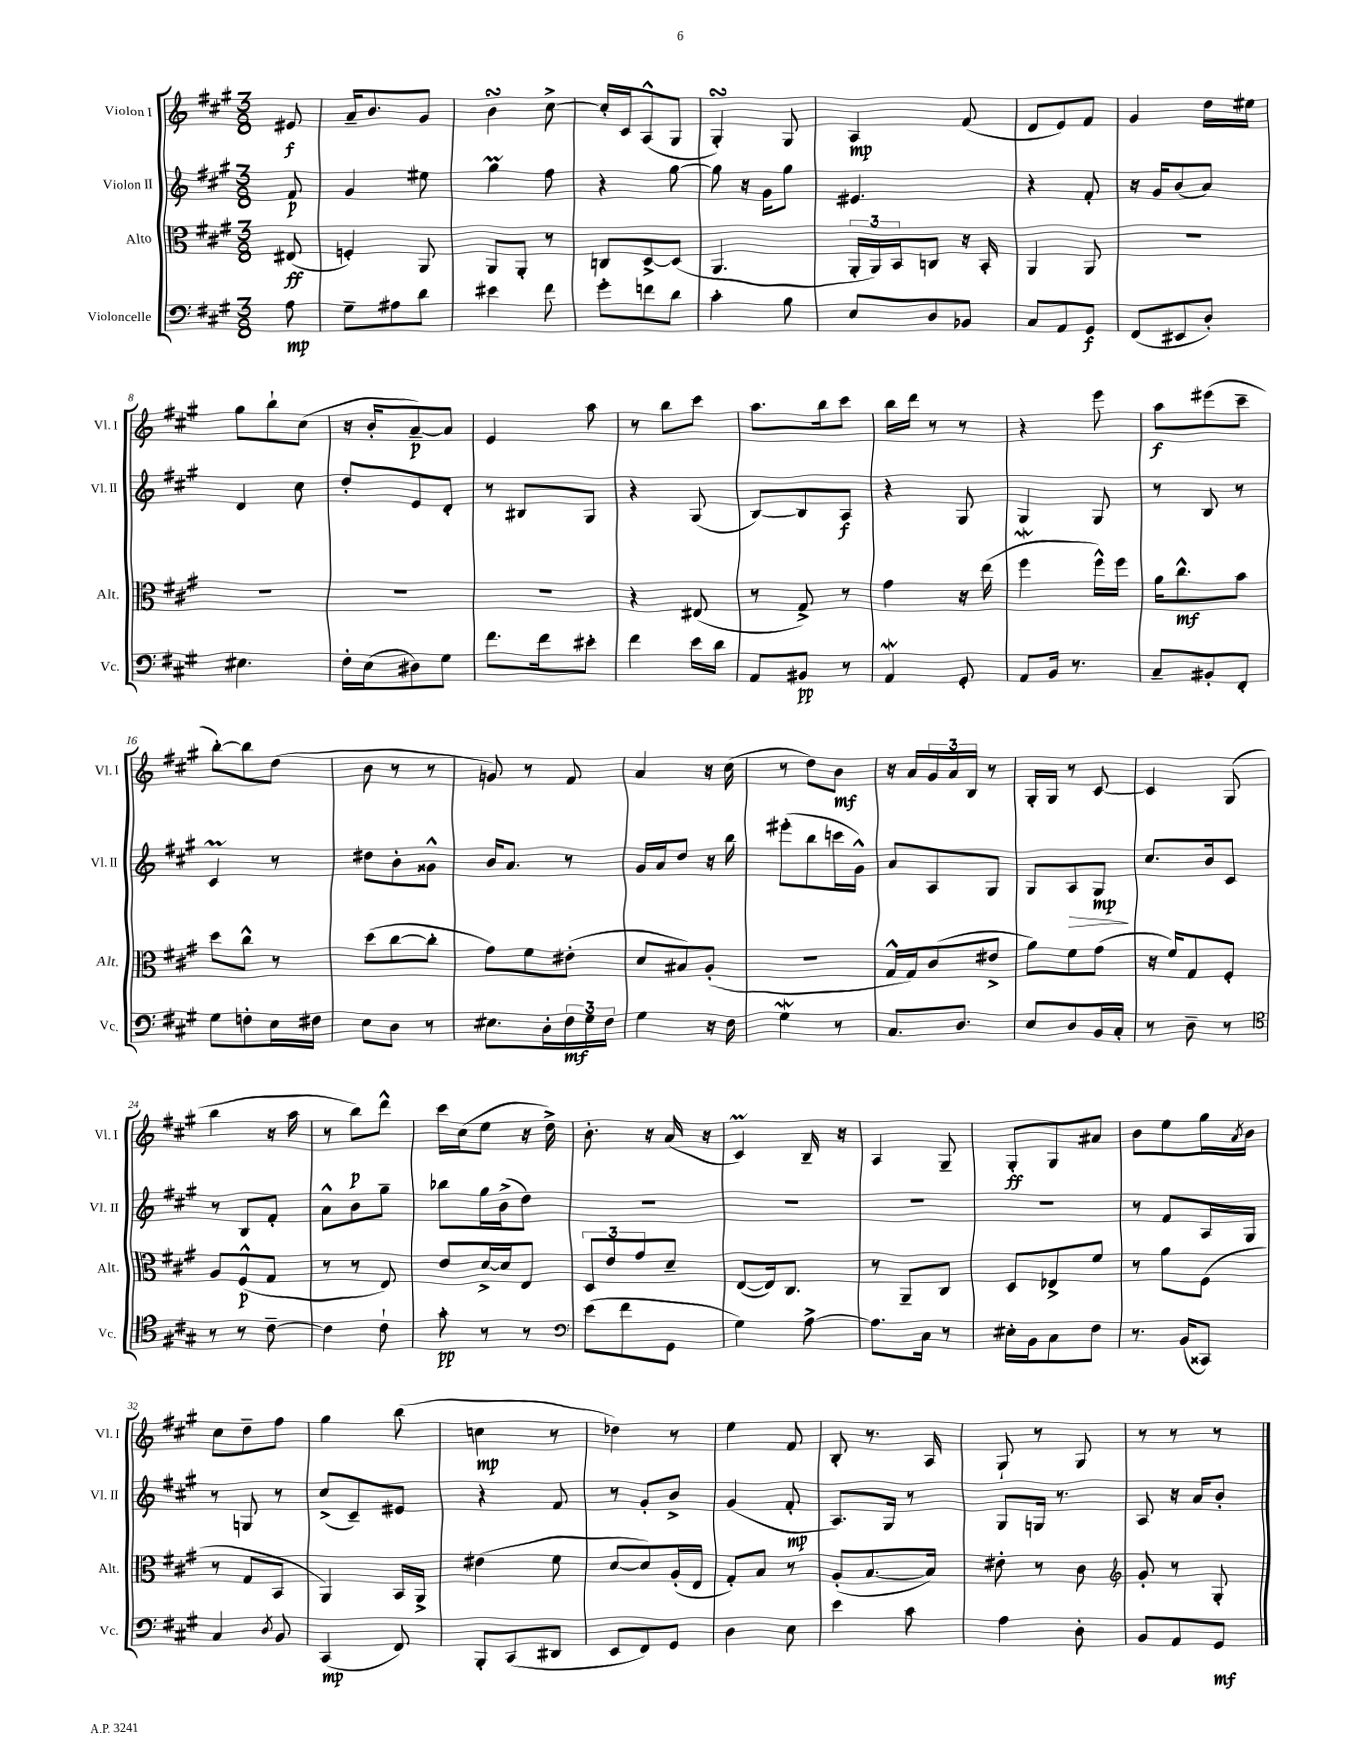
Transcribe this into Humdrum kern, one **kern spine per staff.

**kern	**dynam	**kern	**dynam	**kern	**dynam	**kern	**dynam
*part4	*part4	*part3	*part3	*part2	*part2	*part1	*part1
*staff4	*staff4	*staff3	*staff3	*staff2	*staff2	*staff1	*staff1
*I"Violoncelle	*	*I"Alto	*	*I"Violon II	*	*I"Violon I	*
*I'Vc.	*	*I'Alt.	*	*I'Vl. II	*	*I'Vl. I	*
*clefF4	*	*clefC3	*	*clefG2	*	*clefG2	*
*k[f#c#g#]	*	*k[f#c#g#]	*	*k[f#c#g#]	*	*k[f#c#g#]	*
*M3/8	*	*M3/8	*	*M3/8	*	*M3/8	*
=	=	=	=	=	=	=	=
8A\	mp	(8E#X/	ff	8f#/	p	8e#X/	f
=1	=1	=1	=1	=1	=1	=1	=1
8G#~\L	.	4Fn'/)	.	4g#/	.	16a~/KL	.
.	.	.	.	.	.	8.b/	.
8A#X\	.	.	.	.	.	.	.
8d\J	.	8AA/	.	8ee#X\	.	8g#/J	.
=2	=2	=2	=2	=2	=2	=2	=2
4e#X\	.	8AA/L	.	4gg#m\	.	4bsSSS\	.
.	.	8AA'/J	.	.	.	.	.
8f#\	.	8r	.	8ff#\	.	[8cc#^\	.
=3	=3	=3	=3	=3	=3	=3	=3
8g#'\L	.	8Cn/L	.	4r	.	16cc#'/LL]	.
.	.	.	.	.	.	16c#/J	.
8fn\	.	[8D^/	.	.	.	(8A^^/	.
8d\J	.	(8D/J]	.	[8gg#\	.	8G#/J	.
=4	=4	=4	=4	=4	=4	=4	=4
4c#'\	.	4.AA/	.	8gg#\]	.	4G#sSsS'/)	.
.	.	.	.	16r	.	.	.
.	.	.	.	16g#\KL	.	.	.
8B\	.	.	.	8gg#\J	.	8G#/	.
=5	=5	=5	=5	=5	=5	=5	=5
8E/L	.	24AA'/LL	.	4.e#X/	.	4A/	mp
.	.	24AA/)	.	.	.	.	.
.	.	24BB/J	.	.	.	.	.
8D/	.	8Cn/J	.	.	.	.	.
8BB-X/J	.	16r	.	.	.	(8f#/	.
.	.	16BB'/	.	.	.	.	.
=6	=6	=6	=6	=6	=6	=6	=6
8C#/L	.	4AA/	.	4r	.	8d/L	.
8AA/	.	.	.	.	.	8e/)	.
8GG#/J	f	8AA/	.	8f#'/	.	8f#/J	.
=7	=7	=7	=7	=7	=7	=7	=7
(8FF#/L	.	4.r	.	16r	.	4g#/	.
.	.	.	.	16g#/KL	.	.	.
8EE#X/	.	.	.	(8b/	.	.	.
8D'/J)	.	.	.	8a/J)	.	16dd\LL	.
.	.	.	.	.	.	16ee#X\JJ	.
!!LO:LB:g=z
=8	=8	=8	=8	=8	=8	=8	=8
4.E#X\	.	4.r	.	4d/	.	8gg#\L	.
.	.	.	.	.	.	8bb`\	.
.	.	.	.	8cc#\	.	(8cc#\J	.
=9	=9	=9	=9	=9	=9	=9	=9
16F#'\LL	.	4.r	.	8dd'/L	.	16r	.
(16E\J	.	.	.	.	.	16b'/KL	.
8D#X\)	.	.	.	8e/	.	[8a~/)	p
8G#\J	.	.	.	8d'/J	.	8a/J]	.
=10	=10	=10	=10	=10	=10	=10	=10
8.f#\L	.	4.r	.	8r	.	4e/	.
.	.	.	.	8B#X/L	.	.	.
16f#\k	.	.	.	.	.	.	.
8e#X'\J	.	.	.	8G#/J	.	8aa\	.
=11	=11	=11	=11	=11	=11	=11	=11
4f#\	.	4r	.	4r	.	8r	.
.	.	.	.	.	.	8bb\L	.
16e\LL	.	(8E#X/	.	(8G#/	.	8ccc#\J	.
16d\JJ	.	.	.	.	.	.	.
=12	=12	=12	=12	=12	=12	=12	=12
8AA/L	.	8r	.	[8B/L)	.	8.aa\L	.
8BB#X/J	pp	8G#^/)	.	8B/]	.	.	.
.	.	.	.	.	.	16bb\k	.
8r	.	8r	.	8A/J	f	8ccc#\J	.
=13	=13	=13	=13	=13	=13	=13	=13
4AAw/	.	4g#\	.	4r	.	16bb\LL	.
.	.	.	.	.	.	16ddd\JJ	.
.	.	.	.	.	.	8r	.
8GG#'/	.	16r	.	8G#/	.	8r	.
.	.	(16ee\	.	.	.	.	.
=14	=14	=14	=14	=14	=14	=14	=14
8AA/L	.	4ff#W\	.	4G#/	.	4r	.
16BB/Jk	.	.	.	.	.	.	.
8.r	.	.	.	.	.	.	.
.	.	16ff#^^\LL)	.	8G#/	.	8eee\	.
.	.	16ff#\JJ	.	.	.	.	.
=15	=15	=15	=15	=15	=15	=15	=15
8C#~/L	.	16a\KL	.	8r	.	8aa\L	f
.	.	8.cc#^^\	mf	.	.	.	.
8BB#X'/	.	.	.	8B/	.	(8eee#X\	.
8FF#'/J	.	8b\J	.	8r	.	8ccc#~\J	.
!!LO:LB:g=z
=16	=16	=16	=16	=16	=16	=16	=16
8G#\L	.	8dd\L	.	4c#m/	.	[8bb'\L)	.
8Fn'\	.	8cc#^^\J	.	.	.	8bb\]	.
16E\L	.	8r	.	8r	.	(8dd\J	.
16F#X\JJ	.	.	.	.	.	.	.
=17	=17	=17	=17	=17	=17	=17	=17
8E\L	.	(8dd\L	.	8dd#X\L	.	8b\	.
8D\J	.	[8cc#\	.	8b'\	.	8r	.
8r	.	8cc#'\J]	.	8g##X^^\J	.	8r	.
=18	=18	=18	=18	=18	=18	=18	=18
8.E#X\L	.	8g#\L)	.	16b/KL	.	8gn/)	.
.	.	.	.	8.a/J	.	.	.
.	.	8f#\	.	.	.	8r	.
16D'\L	.	.	.	.	.	.	.
24F#\	mf	(8e#X'\J	.	8r	.	8f#/	.
24G#\	.	.	.	.	.	.	.
24F#\JJ	.	.	.	.	.	.	.
=19	=19	=19	=19	=19	=19	=19	=19
4G#\	.	8d/L	.	16g#/LL	.	4a/	.
.	.	.	.	16a/J	.	.	.
.	.	8B#X/)	.	8dd/J	.	.	.
16r	.	(8A'/J	.	16r	.	16r	.
16F#\	.	.	.	16bb\	.	(16cc#\	.
=20	=20	=20	=20	=20	=20	=20	=20
4G#W\	.	4.r	.	(8eee#X'\L	.	8r	.
.	.	.	.	8bb\	.	8dd\L)	.
8r	.	.	.	16cccn\L	.	8b\J	mf
.	.	.	.	16g#^^\JJ)	.	.	.
=21	=21	=21	=21	=21	=21	=21	=21
8.C#/L	.	16G#^^/LL	.	8a/L	.	16r	.
.	.	16G#/J)	.	.	.	16a/LL	.
.	.	(8c#/	.	8A/	.	24g#/	.
.	.	.	.	.	.	24a/	.
8.D/J	.	.	.	.	.	.	.
.	.	.	.	.	.	24B/JJ	.
.	.	8e#X^/J	.	8G#/J	.	8r	.
=22	=22	=22	=22	=22	=22	=22	=22
8E/L	.	8a\L)	.	8G#/L	.	16G#'/LL	.
.	.	.	.	.	.	16G#/JJ	.
!	!	!	!	!	!LO:HP:b	!	!
8D/	.	8f#\	.	8A/	>	8r	.
16BB/L	.	(8g#\J	.	8G#/J	mp	[8c#/	.
16C#'/JJ	.	.	.	.	.	.	.
.	.	.	.	.	]	.	.
=23	=23	=23	=23	=23	=23	=23	=23
8r	.	16r	.	8.cc#/L	.	4c#/]	.
.	.	16f#/KL)	.	.	.	.	.
8D~\	.	8G#/	.	.	.	.	.
.	.	.	.	16b/k	.	.	.
8r	.	8F#'/J	.	8c#/J	.	(8G#/	.
!!LO:LB:g=z
=24	=24	=24	=24	=24	=24	=24	=24
*clefC4	*	*	*	*	*	*	*
8r	.	8A/L	.	8r	.	4bb\	.
8r	.	(8F#^^/	p	8B/L	.	.	.
[8c#~\	.	8G#/J	.	8f#'/J	.	16r	.
.	.	.	.	.	.	16aa\	.
=25	=25	=25	=25	=25	=25	=25	=25
4c#\]	.	8r	.	8a^^\L	.	8r	.
.	.	8r	.	8b\	.	8bb\L)	p
8c#`\	.	8E/)	.	8gg#~\J	.	8ddd^^\J	.
=26	=26	=26	=26	=26	=26	=26	=26
8g#'\	pp	8e/L	.	8bb-X\L	.	16ccc#\LL	.
.	.	.	.	.	.	(16cc#\J	.
8r	.	[16d^/L	.	16gg#\L	.	8ee\J	.
.	.	16d/J]	.	(16b^\J	.	.	.
8r	.	8E/J	.	8dd\J)	.	16r	.
.	.	.	.	.	.	16dd^\)	.
=27	=27	=27	=27	=27	=27	=27	=27
*clefF4	*	*	*	*	*	*	*
(8e\L	.	12D/L	.	4.r	.	8.b'\	.
.	.	12e/	.	.	.	.	.
8f#\	.	.	.	.	.	.	.
.	.	12g#/	.	.	.	.	.
.	.	.	.	.	.	16r	.
8GG#\J	.	8d~/J	.	.	.	(16a/	.
.	.	.	.	.	.	16r	.
=28	=28	=28	=28	=28	=28	=28	=28
4G#\)	.	([8E/L	.	4.r	.	4c#m/)	.
.	.	16E/k])	.	.	.	.	.
.	.	8.C#/J	.	.	.	.	.
[8A^\	.	.	.	.	.	16B~/	.
.	.	.	.	.	.	16r	.
=29	=29	=29	=29	=29	=29	=29	=29
8.A\L]	.	8r	.	4.r	.	4A/	.
.	.	8AA~/L	.	.	.	.	.
16C#\Jk	.	.	.	.	.	.	.
8r	.	8C#/J	.	.	.	8G#~/	.
=30	=30	=30	=30	=30	=30	=30	=30
16E#X'\LL	.	8D/L	.	4.r	.	8G#'/L	ff
16BB\J	.	.	.	.	.	.	.
8C#\	.	8E-X^/	.	.	.	8G#/	.
8F#\J	.	8f#/J	.	.	.	8a#X/J	.
=31	=31	=31	=31	=31	=31	=31	=31
8.r	.	8r	.	8r	.	8b\L	.
.	.	8a\L	.	8f#/L	.	8ee\	.
(16BB/KL	.	.	.	.	.	.	.
8CC##X/J)	.	(8F#\J	.	16A/L	.	16gg#\L	.
.	.	.	.	.	.	8qa/	.
.	.	.	.	16G#/JJ	.	16b\JJ	.
!!LO:LB:g=z
=32	=32	=32	=32	=32	=32	=32	=32
4C#/	.	8r	.	8r	.	8cc#\L	.
.	.	8G#/L	.	8Gn/	.	8dd~\	.
8qD/	.	.	.	.	.	.	.
8BB/	.	8BB/J	.	8r	.	8ff#\J	.
=33	=33	=33	=33	=33	=33	=33	=33
(4CC#/	mp	4AA/)	.	(8cc#^/L	.	4gg#\	.
.	.	.	.	8c#~/)	.	.	.
8FF#/)	.	16BB/LL	.	8e#X/J	.	(8bb\	.
.	.	16AA^/JJ	.	.	.	.	.
=34	=34	=34	=34	=34	=34	=34	=34
8BBB'/L	.	(4e#X\	.	4r	.	4ccn\	mp
(8CC#/	.	.	.	.	.	.	.
8DD#X/J	.	8f#\	.	8f#/	.	8r	.
=35	=35	=35	=35	=35	=35	=35	=35
8EE/L	.	[8d/L	.	8r	.	4dd-X\)	.
8FF#/)	.	8d/])	.	8g#'/L	.	.	.
8GG#/J	.	(16A'/L	.	8b^/J	.	8r	.
.	.	16E/JJ	.	.	.	.	.
=36	=36	=36	=36	=36	=36	=36	=36
4D\	.	8G#'/L)	.	(4g#/	.	4ee\	.
.	.	8B/J	.	.	.	.	.
8E\	.	8r	.	8f#'/	mp	8f#/	.
=37	=37	=37	=37	=37	=37	=37	=37
4e\	.	(8A'/L	.	8.A/L)	.	8B'/	.
.	.	[8.B/	.	.	.	8.r	.
.	.	.	.	16G#/Jk	.	.	.
8c#\	.	.	.	8r	.	.	.
.	.	16B/Jk])	.	.	.	16A/	.
=38	=38	=38	=38	=38	=38	=38	=38
4A\	.	8e#X'\	.	8G#/L	.	8G#`/	.
.	.	8r	.	16Gn/Jk	.	8r	.
.	.	.	.	8.r	.	.	.
8D'\	.	8c#\	.	.	.	8G#/	.
=39	=39	=39	=39	=39	=39	=39	=39
*	*	*clefG2	*	*	*	*	*
8BB/L	.	8g#'/	.	8A/	.	8r	.
8AA/	.	8r	.	16r	.	8r	.
.	.	.	.	16a/KL	.	.	.
8GG#/J	mf	8G#'/	.	8b'/J	.	8r	.
==	==	==	==	==	==	==	==
*-	*-	*-	*-	*-	*-	*-	*-
